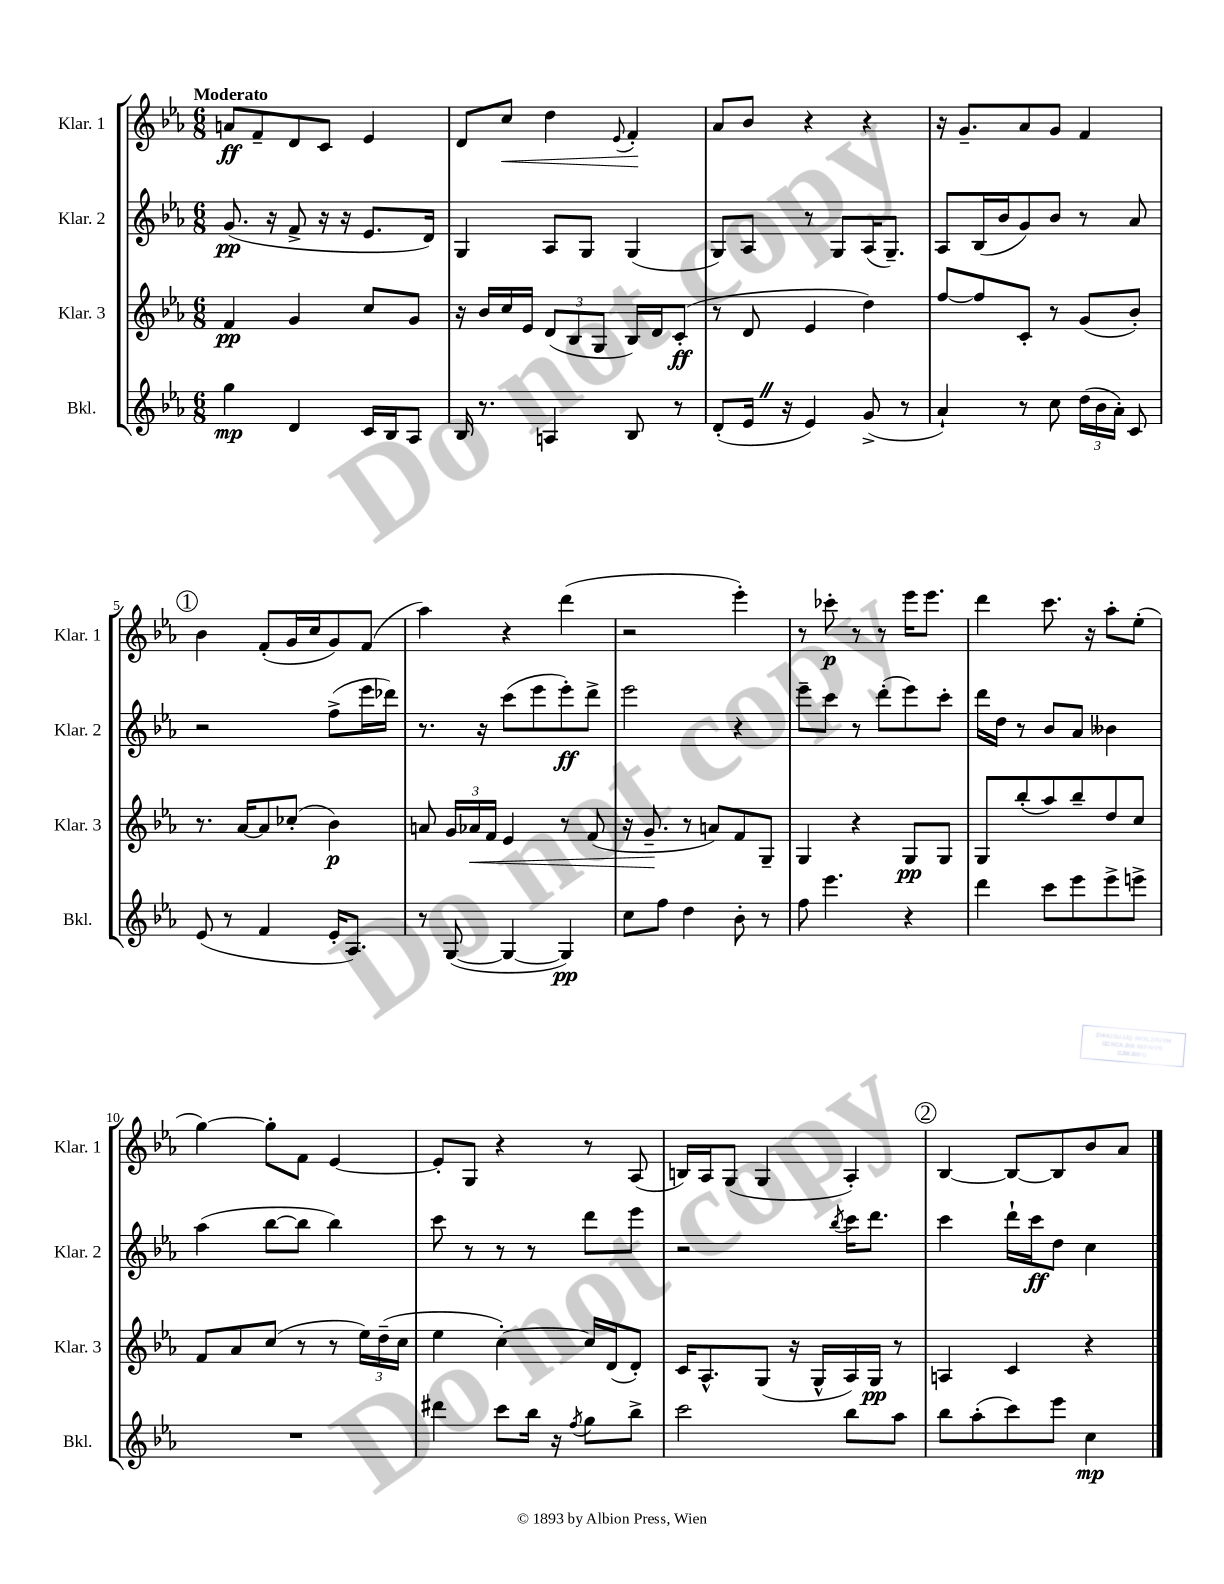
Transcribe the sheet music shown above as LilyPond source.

<<
\new StaffGroup <<
\new Staff = "s0" \with { instrumentName = "Klar. 1" shortInstrumentName = "Klar. 1" } {
    \clef treble \key ees \major \numericTimeSignature \time 6/8 \tempo "Moderato"
    \autoBeamOff a'8[\ff f'8-- d'8 c'8] ees'4 |
    d'8[ c''8]\< d''4 \appoggiatura { ees'8 } f'4-.\! |
    aes'8[ bes'8] r4 r4 |
    r16 g'8.[-- aes'8 g'8] f'4 |
    \mark \markup { \circle "1" } bes'4 f'8[-.( g'16 c''16 g'8) f'8]( |
    aes''4) r4 d'''4( |
    r2 ees'''4-.) |
    r8 ces'''8-.\p r8 r8 ees'''16[ ees'''8.] |
    d'''4 c'''8. r16 aes''8[-. ees''8]-.( |
    g''4~) g''8[-. f'8] ees'4~ |
    ees'8[-. g8] r4 r8 aes8( |
    b16[) aes16 g8]( g4 aes4-.) |
    \mark \markup { \circle "2" } bes4~ bes8[~ bes8 bes'8 aes'8] \bar "|." |
}
\new Staff = "s1" \with { instrumentName = "Klar. 2" shortInstrumentName = "Klar. 2" } {
    \clef treble \key ees \major \numericTimeSignature \time 6/8
    \autoBeamOff g'8.\pp( r16 f'8-> r16 r16 ees'8.[ d'16]) |
    g4 aes8[ g8] g4( |
    g8[) aes8] r8 g8[ aes16( g8.]--) |
    aes8[ bes16( bes'16 g'8) bes'8] r8 aes'8 |
    \mark \markup { \circle "1" } r2 f''8[->( ees'''16 des'''16]) |
    r8. r16 c'''8[( ees'''8 ees'''8-.\ff) d'''8]-> |
    ees'''2 r4 |
    ees'''8[-- c'''8] r8 d'''8[-.( ees'''8) c'''8]-. |
    d'''16[ d''16] r8 bes'8[ aes'8] beses'4 |
    aes''4( bes''8[~ bes''8] bes''4) |
    c'''8 r8 r8 r8 d'''8[ ees'''8] |
    r2 \acciaccatura { bes''8 } c'''16[ d'''8.] |
    \mark \markup { \circle "2" } c'''4 d'''16[-! c'''16\ff d''8] c''4 \bar "|." |
}
\new Staff = "s2" \with { instrumentName = "Klar. 3" shortInstrumentName = "Klar. 3" } {
    \clef treble \key ees \major \numericTimeSignature \time 6/8
    \autoBeamOff f'4\pp g'4 c''8[ g'8] |
    r16 bes'16[ c''16 ees'16] \tuplet 3/2 { d'8[( bes8 g8] } bes16[) d'16 c'8]-.\ff( |
    r8 d'8 ees'4 d''4) |
    f''8[~ f''8 c'8]-. r8 g'8[( bes'8]-.) |
    \mark \markup { \circle "1" } r8. aes'16[~ aes'8 ces''8]-.( bes'4\p) |
    a'8 \tuplet 3/2 { g'16[ aes'16\< f'16] } ees'4 r8 f'8( |
    r16 g'8.--\! r8 a'8[) f'8 g8]-- |
    g4 r4 g8[\pp g8] |
    g8[ bes''8-.( aes''8) bes''8-- d''8 c''8] |
    f'8[ aes'8 c''8]( r8 r8 \tuplet 3/2 { ees''16[) d''16--( c''16] } |
    ees''4 c''4~-.) c''16[ d'16( d'8]-.) |
    c'16[ aes8.-^ g8]( r16 g16[-^ aes16) g16]\pp r8 |
    \mark \markup { \circle "2" } a4 c'4 r4 \bar "|." |
}
\new Staff = "s3" \with { instrumentName = "Bkl." shortInstrumentName = "Bkl." } {
    \clef treble \key ees \major \numericTimeSignature \time 6/8
    \autoBeamOff g''4\mp d'4 c'16[ bes16 aes8] |
    bes16 r8. a4 bes8 r8 |
    d'8[-.( ees'16] \once \override BreathingSign.text = \markup { \musicglyph "scripts.caesura.straight" } \breathe r16 ees'4) g'8->( r8 |
    aes'4-!) r8 c''8 \tuplet 3/2 { d''16[( bes'16 aes'16]-.) } c'8 |
    \mark \markup { \circle "1" } ees'8( r8 f'4 ees'16[-. aes8.]) |
    r8 g8~( g4~ g4\pp) |
    c''8[ f''8] d''4 bes'8-. r8 |
    f''8 ees'''4. r4 |
    d'''4 c'''8[ ees'''8 ees'''8-> e'''8]-> |
    R2. |
    dis'''4 c'''8[ bes''16] r16 \acciaccatura { f''8 } g''8[ bes''8]-> |
    c'''2 bes''8[ aes''8] |
    \mark \markup { \circle "2" } bes''8[ aes''8-.( c'''8) ees'''8] c''4\mp \bar "|." |
}
>>
>>
